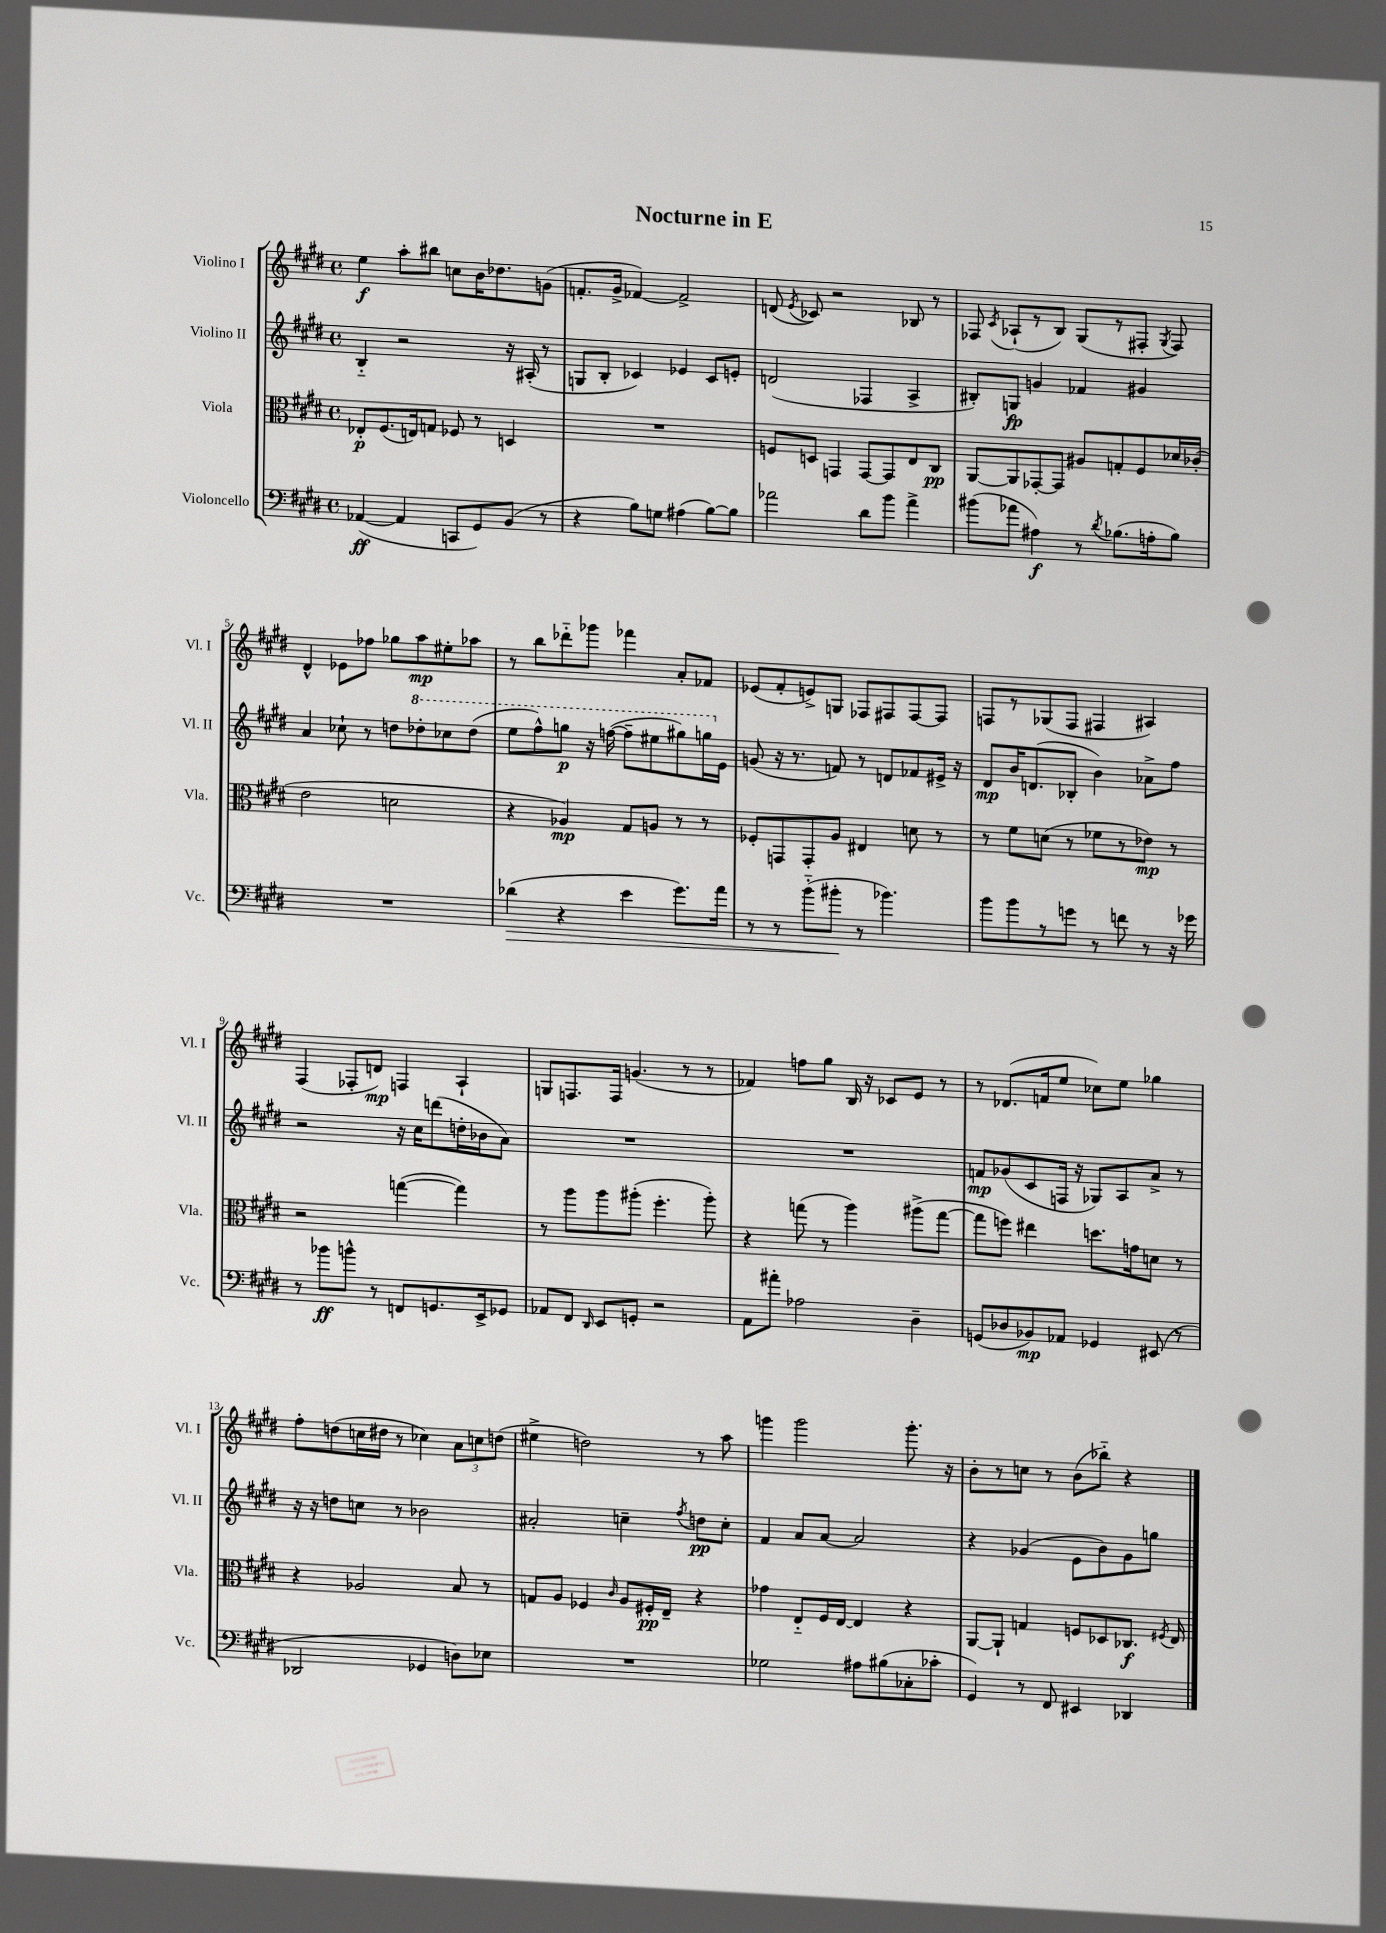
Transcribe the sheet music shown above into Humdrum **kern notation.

**kern	**kern	**kern	**kern
*staff4	*staff3	*staff2	*staff1
*clefF4	*clefC3	*clefG2	*clefG2
*k[f#c#g#d#]	*k[f#c#g#d#]	*k[f#c#g#d#]	*k[f#c#g#d#]
*M4/4	*M4/4	*M4/4	*M4/4
*met(c)	*met(c)	*met(c)	*met(c)
([4AA-	8E-'	4B'~	4ee
.	(8.F#	.	.
4AA-]	.	2r	8aa'
.	16E)	.	.
.	8G	.	8bb#
8CC	8F-	.	8cc
8GG#)	8r	.	16b
.	.	.	8.dd-
(8BB	4D	16r	.
.	.	(16A#'	.
8r	.	8r	(8g
=	=	=	=
4r	1r	8G	8.f'
.	.	8B'	.
.	.	.	16g#^
8B)	.	4c-)	[4f-)
8G	.	.	.
(4A#	.	4e-	2f-^]
[8B)	.	8c-	.
8B]	.	8e'	.
=	=	=	=
2a-	8F	(2d	(8d
.	.	.	8qe
.	8D	.	8c-)
.	4GG	.	2r
8d#	[8GG	4F-	.
8b	8GG]	.	.
4a-^	8E	4A^	8B-
.	8C#	.	8r
=	=	=	=
(8b#	[8AA	8B#')	8F-
.	.	.	8qc#
8a-	8AA]	8G	(8A-`
4A#)	[8GG-'	4g	8r
.	8GG-]	.	8B)
8r	8A#	4f-	(8G#
8qd#	.	.	.
(8.B-	8G'	.	8r
.	8F#	4g#	8F#'
16A'	.	.	.
.	.	.	8qG#
8B-)	16d-	.	8F#)
.	(16c-'	.	.
=	=	=	=
1r	2e	4a	4d#^^
.	.	8cc-`	8e-
.	.	8r	8ff-
.	2d	8dd	8gg-
.	.	8ddd-'	8aa
.	.	8ccc-	8ee#'
.	.	(8ddd-	8aa-
=	=	=	=
(4d-	4r	8eee	8r
.	.	8fff#^^)	8bb
4r	4A-)	8ggg	8ddd-'~
.	.	16r	8ggg-
.	.	([16fff	.
4e	8G#	8fff~]	4fff-
.	8A	8eee#	.
8.g#)	8r	8ggg#)	8a'
.	8r	16ggg	8f-
16a	.	16e	.
=	=	=	=
8r	8F-'	(8g	(8e-
8r	8GG	16r	8f#'
.	.	8.r	.
(8b'~	8GG'	.	8e^)
8b#'	8A	8f)	8G
8r	4E#	8r	8F-
4.b-)	.	8d	8F#
.	8d	8f-	[8F#
.	8r	16e#^	8F#]
.	.	16r	.
=	=	=	=
8b	8r	8d#	8F
8b	8f#	16b	8r
.	.	(8.d	.
8r	(8d	.	(8G-
8g	8r	8B-'	8F
8r	8f-	4b)	4F#
8f	8r	.	.
8r	8e-)	8a-^	4A#)
16r	8r	8ff#	.
16g-	.	.	.
=	=	=	=
8r	2r	2r	(4F#
8b-	.	.	.
8b^^	.	.	8F-'
8r	.	.	8d)
8FF	([4gg	16r	4F
.	.	16cc#	.
8.GG	.	(8ddd	.
.	4gg])	16dd'	4A`
16EE^	.	16b-	.
8GG-	.	8a)	.
=	=	=	=
8AA-	8r	1r	8G
8FF#	8aa	.	8.F
16qqDD#	.	.	.
8EE	8aa	.	.
.	.	.	16F
8GG'	(8aa#'	.	(4.g
2r	4.ff#'	.	.
.	.	.	8r
.	8aa#')	.	8r
=	=	=	=
8AA	4r	1r	4f-)
8a#'	.	.	.
2A-	(8gg	.	8ff
.	8r	.	8gg#
.	4aa)	.	16B
.	.	.	16r
.	.	.	8c-
4D#~	(8aa#^	.	8e
.	[8gg	.	8r
=	=	=	=
(8GG	8gg]	8f	8r
8D-	8ff)	(8g-	(8.d-
8BB-)	4ee#	8c#	.
.	.	.	16f
8AA-	.	16F	8ee
.	.	16r	.
4GG-	8.dd	8G-)	8cc-)
.	.	8A	8ee
.	16g	.	.
(8EE#	8d	8a^	4gg-
8r	8r	8r	.
=	=	=	=
2DD-	4r	16r	8ff#'
.	.	16r	.
.	.	8dd	(8dd
.	2A-	8cc	16cc
.	.	.	16dd#
.	.	8r	8r
4GG-	.	2b-	4cc-)
8D)	8B	.	12a
.	.	.	12cc
8E-	8r	.	.
.	.	.	(12dd
=	=	=	=
1r	8G	2a#'	4ee#^
.	8A	.	.
.	4F-	.	2dd)
.	16qqc#	.	.
.	8A	4cc~	.
.	16F#'	.	.
.	16E~	.	.
.	.	8qff#	.
.	4r	8dd	8r
.	.	8cc'	8aa
=	=	=	=
2G-	4g-	4f#	4ggg
.	8E'~	8a	2ggg
.	16F#	[8a	.
.	[16E	.	.
8A#	4E]	2a]	.
(8B#	.	.	.
8C-'	4r	.	8.ggg'
8c-'	.	.	.
.	.	.	16r
=	=	=	=
4GG#)	[8AA	4r	8b'
.	8AA`]	.	8r
8r	4G	(4g-	8cc
8FF#	.	.	8r
4EE#	8F	8e	(8b
.	8D-	8b)	8bb-'~)
4DD-	8.C-	8g-	4r
.	.	8gg	.
.	8qF#	.	.
.	16E	.	.
==	==	==	==
*-	*-	*-	*-
